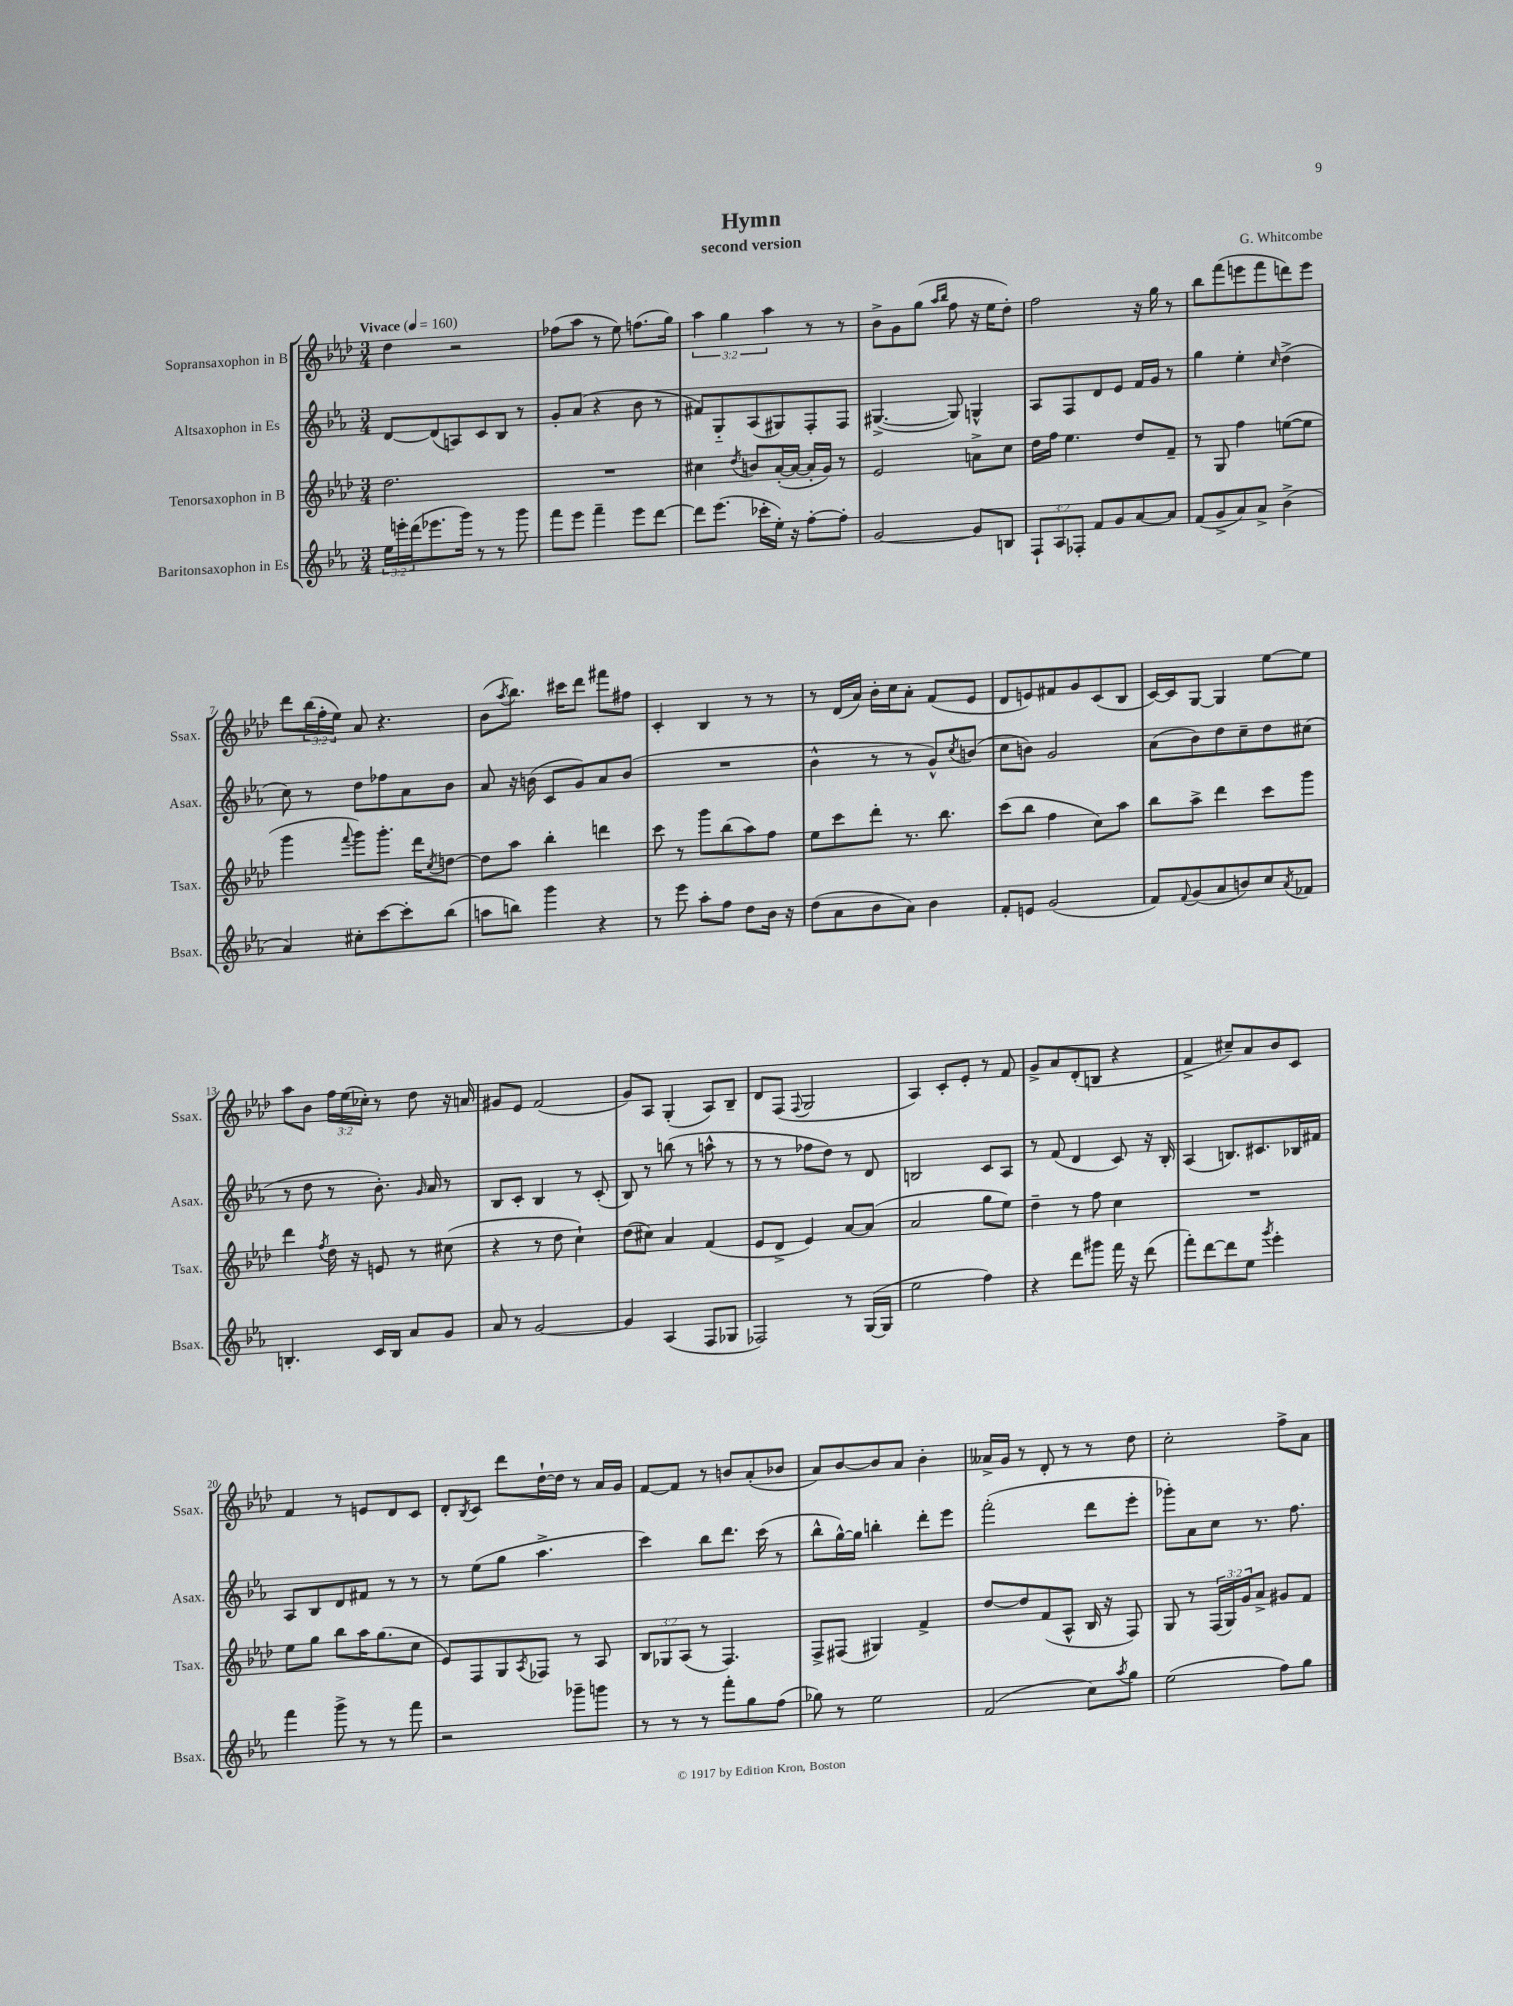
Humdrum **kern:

**kern	**kern	**kern	**kern
*part4	*part3	*part2	*part1
*staff4	*staff3	*staff2	*staff1
*I"Baritonsaxophon in Es	*I"Tenorsaxophon in B	*I"Altsaxophon in Es	*I"Sopransaxophon in B
*I'Bsax.	*I'Tsax.	*I'Asax.	*I'Ssax.
*clefG2	*clefG2	*clefG2	*clefG2
*k[b-e-a-]	*k[b-e-a-d-]	*k[b-e-a-]	*k[b-e-a-d-]
*M3/4	*M3/4	*M3/4	*M3/4
*MM160	*MM160	*MM160	*MM160
=1	=1	=1	=1
!	!	!	!LO:TX:a:B:t=Vivace
24ee-\LL	2.dd-\	[8d/L	4dd-\
24eeen'\	.	.	.
(24ddd\J	.	.	.
8.eee-X\	.	(8d/]	.
.	.	8An/)	2r
16ggg\Jk)	.	.	.
8r	.	8c/	.
8r	.	8B-/J	.
8ggg\	.	8r	.
=2	=2	=2	=2
8fff\L	2.r	8g'/L	(8ff-X\L
8eee-\J	.	(8a-/J	8aa-\J
4fff~\	.	4r	8r
.	.	.	8ee-\)
8eee-\L	.	8b-\	(8.ffn\L
[8ddd\J	.	8r	.
.	.	.	16gg\Jk)
=3	=3	=3	=3
8ddd\L]	4cc#X\	8f#X/L)	6aa-\
(8.eee-\J	.	8G/	.
.	.	.	6gg\
.	8qdd-/	.	.
.	8bn/L	(8A-/	.
16ccc-X'\LL	.	.	.
.	.	.	6aa-\
16ee-'\JJ)	([16a-'/L	8G#X/)	.
16r	16a-/JJ_	.	.
[8ff'\L	16a-'/LL]	8F'/	8r
.	16g/JJ)	.	.
8ff'\J]	8r	8F/J	8r
=4	=4	=4	=4
[2g/	2e-/	([4.G#X^/	8b-^\L
.	.	.	8g\
.	.	.	(8gg\J
.	.	.	16qqaa-/LL
.	.	.	16qqbb-/JJ
.	.	8G#/])	8ff\
8g/L]	8an^\L	4Gn^^/	16r
.	.	.	16ee-\KL
8Bn/J	8cc\J	.	8dd-'\J)
=5	=5	=5	=5
12F`/L	16dd-\LL	8A-/L	2ff\
.	16ff\JJ	.	.
12A-/	.	.	.
.	4.ee-\	8F/	.
12F-X'/J	.	.	.
8f/L	.	8d/	.
8g/	.	8e-/J	.
[8a-/	8dd-/L	16f/LL	16r
.	.	16g/JJ	16gg\
8a-/J]	8f~/J	8r	8r
=6	=6	=6	=6
(8f/L	8r	4gg\	8bb-\L
8g^/	8G/	.	(8fff\
8a-/)	4ff\	4ee-'\	8eeen\
8a-^/J	.	.	8fff\
.	.	16qqcc/	.
(4b-^\	([8een\L	(4dd^\	8dddn\)
.	8ee\J]	.	8eee\J
!!LO:LB:g=z
=7	=7	=7	=7
4a-/)	4ggg\	8cc\)	8ddd-\L
.	.	8r	(24bb-\L
.	.	.	24ff'\
.	.	.	24ee-\JJ)
.	8qqfff/	.	.
8cc#X'\L	8ggg\L)	8dd\L	8a-/
[8ccc\	8.ggg'\J	8ff-X\	4.r
8ccc'\]	.	8a-\	.
.	16ddd-\KL	.	.
.	8qcc/	.	.
(8bb-\J	[8ddn\J	8b-\J	.
=8	=8	=8	=8
8aan\L	8dd\L]	8a-/	(8b-\L
.	.	.	8qaa-/
8bbn\J)	8aa-\J	16r	8.bb-\J)
.	.	(16bn\	.
4ggg\	4bb-'\	8c/L	.
.	.	.	16ccc#X\KL
.	.	8g/)	8ddd-\J
4r	4dddn\	8a-/	8fff#X\L
.	.	(8b/J	8ff#X\J
=9	=9	=9	=9
8r	8ccc\	2.r	4c'/
8eee-\	8r	.	.
8aa-'\L	8ggg\L	.	4B-/
8ff\J	(8bb-\	.	.
8dd\L	8aa-\)	.	8r
16b-\Jk	8ff\J	.	8r
16r	.	.	.
=10	=10	=10	=10
(8dd\L	8ee-\L	4b-^^\	8r
8a-\	8ccc\	.	(16d-/LL
.	.	.	16a-/JJ)
8b-\	8ddd-'\J	8r	16b-'\LL
.	.	.	16cc\J
8a-\J)	8.r	8r	8a-'\J
4b-\	.	8g^^/L)	(8f/L
.	8.bb-\	.	.
.	.	8qcc/	.
.	.	(8bn/J	8e-/J
=11	=11	=11	=11
8f'/L	(8ccc\L	8cc\L	8d-/L
8en/J	8bb-\J	8bn\J)	8en/)
(2g/	4ff\	2g/	8f#X/
.	.	.	8g/
.	8cc\L)	.	(8c/
.	8aa-\J	.	8B-/J
=12	=12	=12	=12
8f/L)	8bb-\L	(8a-\L	[16c/LL)
.	.	.	16c/J]
8qqf/	.	.	.
(8g/	8aa-^\J	8b-\)	[8G/J
8a-/	4ddd-\	8dd\	4G/]
8bn/)	.	8cc~\	.
8cc/	8ccc\L	8dd\	[8ee-\L
8qa-/	.	.	.
8f-X/J	8ggg\J	(8cc#X\J	8ee-\J]
!!LO:LB:g=z
=13	=13	=13	=13
4.Bn'/	4ddd-\	8r	8aa-\L
.	.	8dd\	8b-\J
.	8qff/	.	.
.	16dd-\	8r	24ff\LL
.	.	.	(24ee-\
.	16r	.	.
.	.	.	24cc-X'\JJ)
16c/LL	8en/	8.b-'\)	8r
16B/JJ	.	.	.
8a-/L	8r	.	8dd-\
.	.	16qqg/	.
.	.	16a-/	.
8g/J	(8cc#X\	8r	16r
.	.	.	16an/
=14	=14	=14	=14
8a-/	4r	8B-/L	8g#X/L
8r	.	8c'/J	8e-/J
[2g/	8r	4B-/	(2f/
.	8dd-\	.	.
.	4cc`\)	8r	.
.	.	(8c'/	.
=15	=15	=15	=15
4g/]	(8dd-\L	8B-/)	8g/L)
.	8cc#X\J)	8r	8A-/J
(4A-/	4a-/	(8bbn\	(4G'/
.	.	8r	.
8F/L	(4f/	8aan^^\	8A-/L)
8G-X/J	.	8r	8B-~/J
=16	=16	=16	=16
2F-X/)	8e-/L	8r	8d-/L
.	8d-^/J	8r	(8F/J
.	.	.	8qqF/
.	4e-/)	8ff-X\L	2G/
.	.	8dd\J)	.
8r	[8a-/L	8r	.
([16G/LL	(8a-/J]	8d/	.
16G/JJ]	.	.	.
=17	=17	=17	=17
2ee-\	2a-/	2Bn/	4A-/)
.	.	.	8c'/L
.	.	.	8e-'/J
4ff\)	8gg\L	8c/L	8r
.	8ee-\J)	8A-/J	8f/
=18	=18	=18	=18
4r	4dd-~\	8r	8g^/L
.	.	(8f/	8a-/
8ddd\L	8r	4d/	(8d-'/
8ggg#X\J	8ff\	.	8Bn/J
16fff\	4cc\	8c/)	4r
16r	.	.	.
(8ddd\	.	16r	.
.	.	16B-'/	.
=19	=19	=19	=19
8fff'\L)	2.r	(4A-/	4f^/
[8ddd\	.	.	.
8ddd\]	.	8.Bn/L)	8cc#X~/L)
8ee-\J	.	.	8a-/
.	.	8.c#X/	.
8qggg/	.	.	.
4eee-'\	.	.	8b-/
.	.	16B-X/L	8c/J
.	.	16f#X/JJ	.
!!LO:LB:g=z
=20	=20	=20	=20
4fff\	8ee-\L	8A-/L	4f/
.	8gg\J	8B-/	.
8ggg^\	8bb-\L	8d/	8r
8r	16aa-\K	8f#X/J	8en/L
.	(8.gg\	.	.
8r	.	8r	8d-/
8fff\	8cc\J	8r	8c/J
=21	=21	=21	=21
2r	8e-/L)	8r	8d-'/L
.	.	.	8qB-/
.	8F/	(8ee-\L	8c/J
.	8G/	8gg\J	8ddd-\L
.	8qA-/	.	.
.	8F-X/J	4.aa-^\	[16dd-`\L
.	.	.	16dd-\JJ]
8ggg-X~\L	8r	.	8r
8gggn\J	8A-/	.	16a-/LL
.	.	.	16g/JJ
=22	=22	=22	=22
8r	12B-/L	4ccc\)	[8f/L
.	12G-X/	.	.
8r	.	.	8f/J]
.	(12A-/J	.	.
8r	8r	8bb-\L	8r
8fff'\L	4.F/)	8.ddd\J	8bn/L
8gg\	.	.	(8a-'/
.	.	(16ccc\	.
(8ff\J	.	8r	8b-X/J
=23	=23	=23	=23
8gg-X\)	8F^/L	8bb-^^\L	8a-/L)
8r	(8F#X/J	[16gg^^\L)	[8b-/
.	.	16gg\JJ]	.
2ee-\	4G#X/)	4bbn'\	8b-/]
.	.	.	8a-/J
.	4f^/	8ddd'\L	4b-'\
.	.	8eee-\J	.
=24	=24	=24	=24
(2f/	[8dd-/L	(2fff'\	16a--X^/LL
.	.	.	16g/JJ
.	8dd-/]	.	8r
.	(8f/	.	8d-'/
.	8A-^^/J	.	8r
8cc\L)	16B-/	8ddd\L	8r
.	16r	.	.
8qaa-/	.	.	.
8gg\J	8F/)	8eee-'\J	8dd-\
=25	=25	=25	=25
(2ee-\	8G/	8ggg-X'\L)	2cc'\
.	8r	8a-\	.
.	(24F/LL	8cc\J	.
.	24G/)	.	.
.	24g/J	.	.
.	8a-^/J	8.r	.
8ff\L)	8g#X/L	.	8ff^\L
.	.	8.ff\	.
8gg\J	8f/J	.	8a-\J
==	==	==	==
*-	*-	*-	*-
